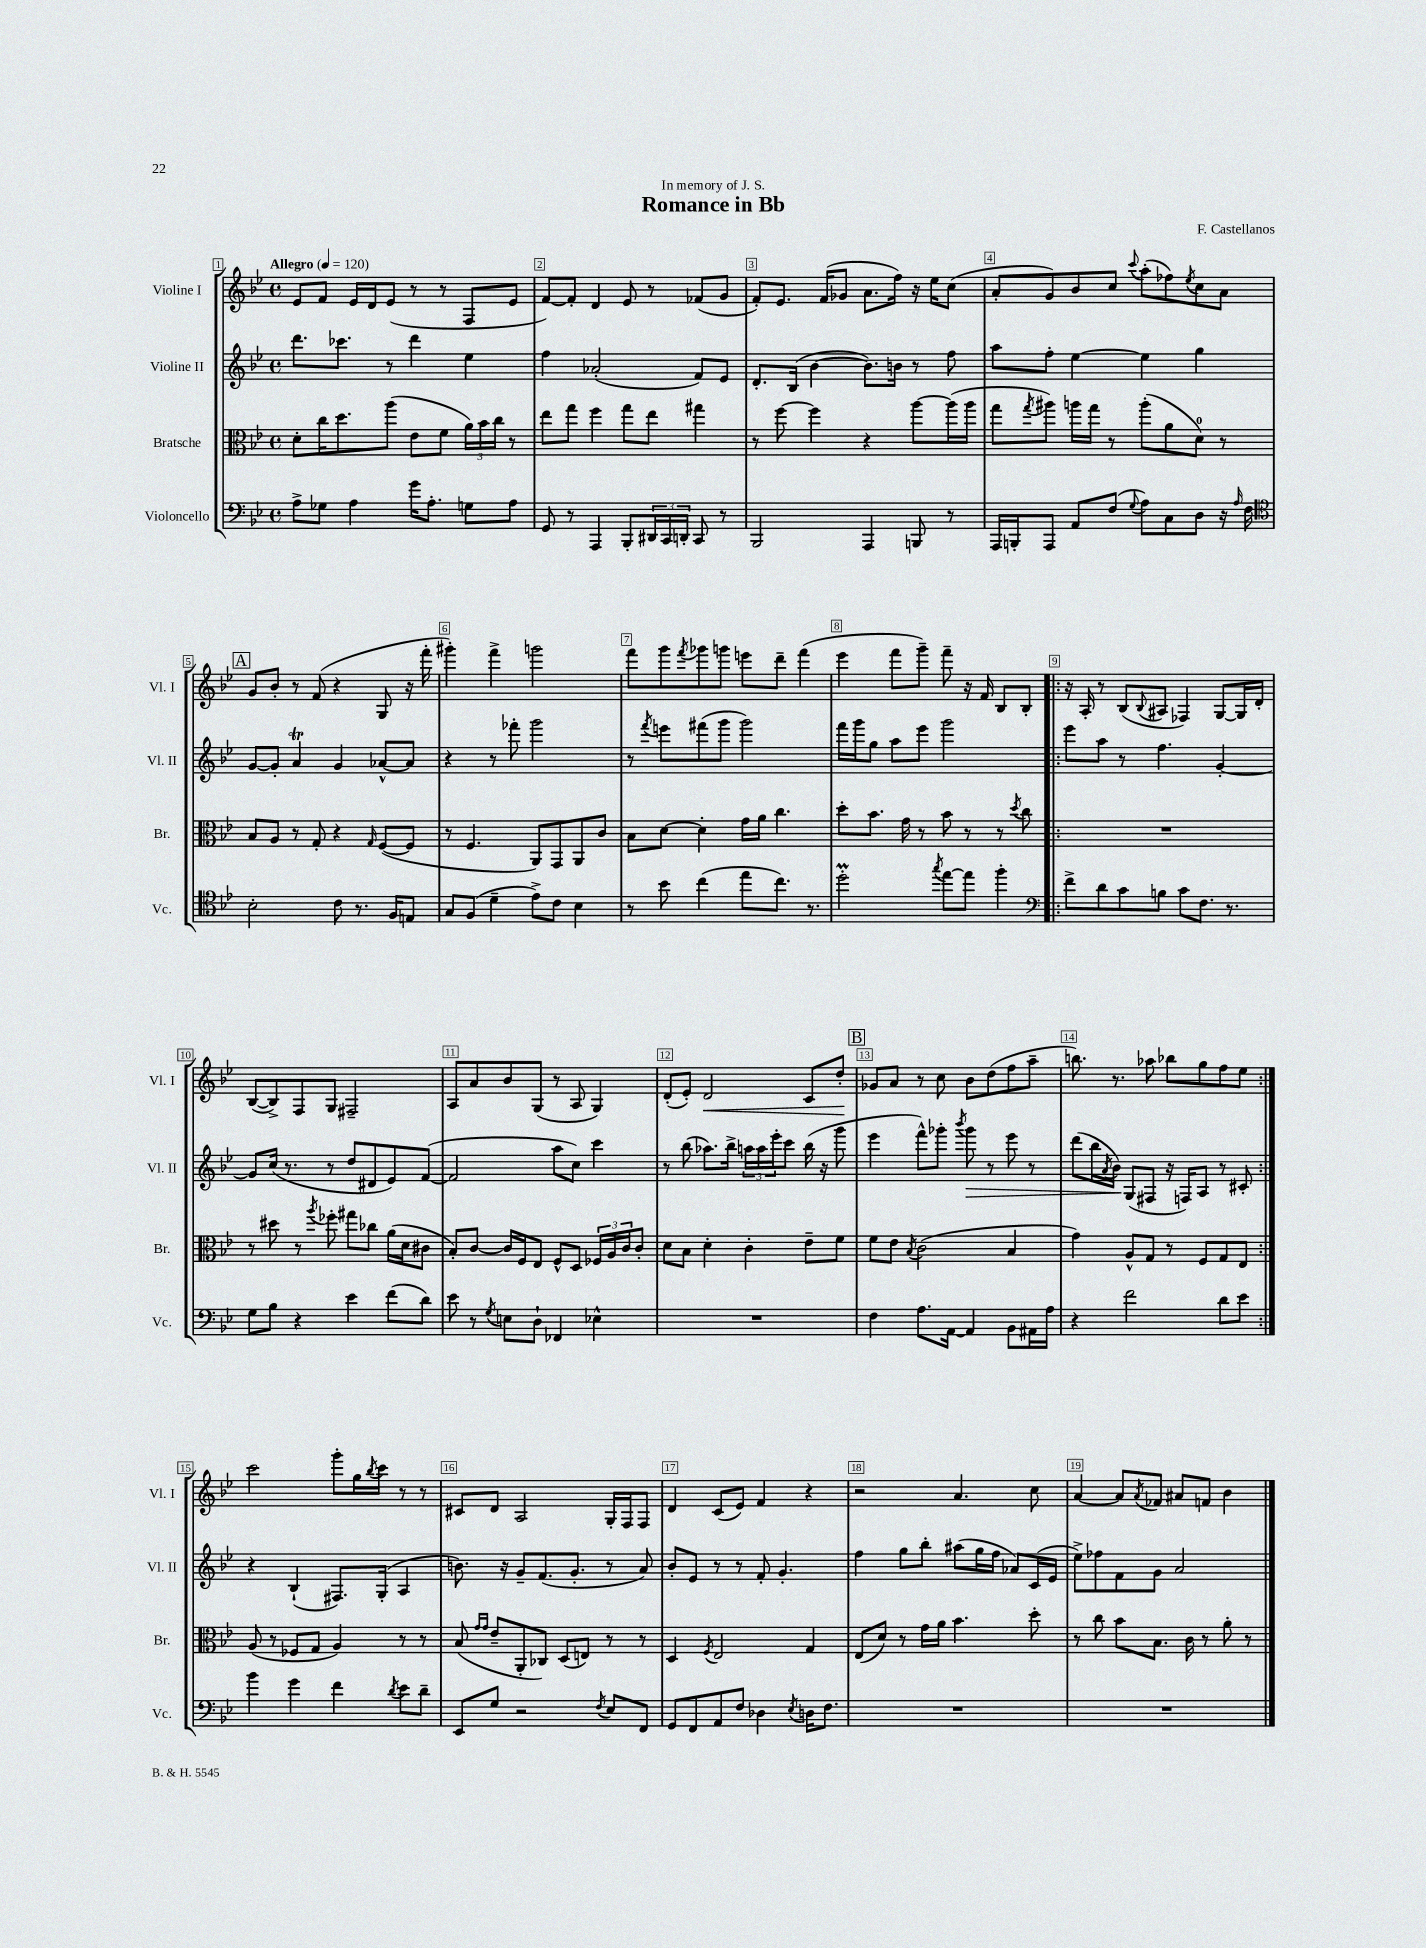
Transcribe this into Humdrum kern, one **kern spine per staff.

**kern	**kern	**kern	**dynam	**kern	**dynam
*part4	*part3	*part2	*part2	*part1	*part1
*staff4	*staff3	*staff2	*staff2	*staff1	*staff1
*I"Violoncello	*I"Bratsche	*I"Violine II	*	*I"Violine I	*
*I'Vc.	*I'Br.	*I'Vl. II	*	*I'Vl. I	*
*clefF4	*clefC3	*clefG2	*	*clefG2	*
*k[b-e-]	*k[b-e-]	*k[b-e-]	*	*k[b-e-]	*
*M4/4	*M4/4	*M4/4	*	*M4/4	*
*met(c)	*met(c)	*met(c)	*	*met(c)	*
*MM120	*MM120	*MM120	*	*MM120	*
=1	=1	=1	=1	=1	=1
!	!	!	!	!LO:TX:a:B:t=Allegro	!
8A^\L	8d'\L	8.ddd\L	.	8e-/L	.
8G-X\J	16cc\K	.	.	8f/J	.
.	8.dd\	8.ccc-X\J	.	.	.
4A\	.	.	.	16e-/LL	.
.	.	.	.	16d/J	.
.	(8aa\J	8r	.	(8e-/J	.
16g\KL	8e-\L	4ddd\	.	8r	.
8.A'\J	.	.	.	.	.
.	8f\J	.	.	8r	.
8Gn\L	24a\LL)	4ee-\	.	8F/L	.
.	24b-\	.	.	.	.
.	24cc\JJ	.	.	.	.
8A\J	8r	.	.	8e-/J	.
=2	=2	=2	=2	=2	=2
8GG/	8ee-\L	4ff\	.	[8f/L)	.
8r	8gg\J	.	.	8f'/J]	.
4AAA/	4ff\	(2a-X'/	.	4d/	.
8BBB-'/L	8gg\L	.	.	8e-/	.
24DD#X/L	8ee-\J	.	.	8r	.
24CC/	.	.	.	.	.
24DDn'/JJ	.	.	.	.	.
8CC/	4gg#X\	8f/L)	.	(8f-X/L	.
8r	.	8e-/J	.	8g/J	.
=3	=3	=3	=3	=3	=3
2BBB-/	8r	8.d'/L	.	8f'/L)	.
.	[8ff\	.	.	8.e-/J	.
.	.	(16B-/Jk	.	.	.
.	4ff\]	[4b-\	.	.	.
.	.	.	.	(16f/KL	.
.	.	.	.	8g-X/J	.
4AAA/	4r	8.b-\L])	.	8.a\L	.
.	.	16bn\Jk	.	16ff\Jk)	.
8BBBn/	[8aa\L	8r	.	16r	.
.	.	.	.	16ee-\KL	.
8r	(16aa\L]	8ff\	.	(8cc\J	.
.	16aa\JJ	.	.	.	.
=4	=4	=4	=4	=4	=4
16AAA/LL	8gg\L	8aa\L	.	8a'/L	.
16BBBn'/J	.	.	.	.	.
.	8qgg/	.	.	.	.
8AAA/J	8aa#X\J)	8ff'\J	.	8g/)	.
8AA/L	16aan\LL	[4ee-\	.	8b-/	.
.	16gg\JJ	.	.	.	.
(8F/J	8r	.	.	8cc/J	.
8qqG/	.	.	.	8qqccc/	.
8A\L)	(8aa'\L	4ee-\]	.	(8aa'\L	.
8C\	8a\	.	.	8ff-X\)	.
.	.	.	.	8qee-/	.
8D\J	8d\J)	4gg\	.	8cc\	.
16r	8r	.	.	8a\J	.
16qqA/	.	.	.	.	.
16F\	.	.	.	.	.
!!LO:LB:g=z
!!LO:REH:place=s1:t=A
=5	=5	=5	=5	=5	=5
*clefC4	*	*	*	*	*
2B-'\	8B-/L	[8g/L	.	8g/L	.
.	8A/J	8g'/J]	.	8b-'/J	.
.	8r	4at/	.	8r	.
.	8G'/	.	.	(8f/	.
8c\	4r	4g/	.	4r	.
8.r	.	.	.	.	.
.	16qqG/	.	.	.	.
.	([8F/L	[8a-X^^/L	.	8G/	.
16F/KL	.	.	.	.	.
8En/J	8F/J]	8a-/J]	.	16r	.
.	.	.	.	16fff'\	.
=6	=6	=6	=6	=6	=6
8G/L	8r	4r	.	4ggg#X'\)	.
(8F/J	4.F/	.	.	.	.
4d~\	.	8r	.	4fff^\	.
.	.	8fff-X'\	.	.	.
8e-^\L)	8AA/L)	2ggg\	.	2gggn\	.
8c\J	8GG/	.	.	.	.
4B-\	8AA/	.	.	.	.
.	8c/J	.	.	.	.
=7	=7	=7	=7	=7	=7
8r	8B-\L	8r	.	8fff\L	.
.	.	8qfff/	.	.	.
8b-\	[8d\J	8eeen\L	.	8ggg\	.
.	.	.	.	8qfff/	.
(4cc\	4d'\]	(8fff#X\	.	8ggg-X\	.
.	.	8ggg\J	.	8gggn\J	.
8ee-\L	16g\LL	2ggg\)	.	8eeen\L	.
.	16a\JJ	.	.	.	.
8.cc\J)	4.cc\	.	.	8ddd~\J	.
.	.	.	.	(4fff\	.
8.r	.	.	.	.	.
=8	=8	=8	=8	=8	=8
2ddm'\	8dd'\L	16fff\LL	.	4eee-\	.
.	.	16ggg\J	.	.	.
.	8.b-\J	8gg\J	.	.	.
.	.	8aa\L	.	8fff\L	.
.	16g\	.	.	.	.
.	8r	8eee-\J	.	8ggg~\J)	.
8qgg/	.	.	.	.	.
[8ee-\L	8b-\	2ggg\	.	8fff~\	.
8ee-\J]	8r	.	.	16r	.
.	.	.	.	16f/	.
4ff'\	8r	.	.	8B-/L	.
.	8qdd/	.	.	.	.
.	8cc\	.	.	8B-'/J	.
=9!|:	=9!|:	=9!|:	=9!|:	=9!|:	=9!|:
*clefF4	*	*	*	*	*
8f^\L	1r	8eee-\L	.	16r	.
.	.	.	.	16A'/	.
8d\	.	8aa\J	.	8r	.
8c\	.	8r	.	(8B-/L	.
.	.	.	.	8qqB-/	.
8Bn\J	.	4.ff\	.	8A#X/J	.
8c\L	.	.	.	4F-X/)	.
8.F\J	.	.	.	.	.
.	.	[4g'/	.	[8G/L	.
8.r	.	.	.	.	.
.	.	.	.	16G/L]	.
.	.	.	.	16d'/JJ	.
!!LO:LB:g=z
=10	=10	=10	=10	=10	=10
8G\L	8r	8g/L]	.	([8B-/L	.
8B-\J	8dd#X\	(16cc/Jk	.	8B-^/])	.
.	.	8.r	.	.	.
4r	8r	.	.	8F/	.
.	8qaa/	.	.	.	.
.	8ff-X'\	8r	.	8G/J	.
4e-\	8gg#X\L	8dd/L	.	2F#X~/	.
.	8cc-X\J	8d#X/	.	.	.
(8f\L	(16a\LL	8e-/)	.	.	.
.	16d\J	.	.	.	.
8d\J)	8c#X\J	([8f/J	.	.	.
=11	=11	=11	=11	=11	=11
8e-\	8B-'/L)	2f/]	.	8A/L	.
8r	[8c/J	.	.	8a/	.
8qG/	.	.	.	.	.
8En\L	16c/LL]	.	.	8b-/	.
.	16F/J	.	.	.	.
8D`\J	8E-/J	.	.	(8G/J	.
4FF-X/	8F^^/L	8aa\L	.	8r	.
.	8D/J	8cc\J)	.	8A/	.
4E-X^^\	24F-X/LL	4ccc\	.	4G/)	.
.	24A/	.	.	.	.
.	24c/J	.	.	.	.
.	8c'/J	.	.	.	.
=12	=12	=12	=12	=12	=12
1r	8d\L	8r	.	(8d'/L	.
.	8B-\J	(8bb-\	.	8e-'/J)	.
!	!	!	!	!	!LO:HP:b
.	4d'\	8.aa-X\L)	.	2d/	<
.	.	16bb-^\Jk	.	.	.
.	4c'\	24aan\LL	.	.	.
.	.	24aa\	.	.	.
.	.	24eee-'\J	.	.	.
.	.	8ccc\J	.	.	.
.	8e-~\L	(16bb-\	.	8c/L	.
.	.	16r	.	.	.
.	8f\J	8ggg\	.	8dd'/J	.
.	.	.	.	.	[
!!LO:REH:place=s1:t=B
=13	=13	=13	=13	=13	=13
4F\	8f\L	4eee-\	.	8g-X/L	.
.	8e-\J	.	.	8a/J	.
.	8qB-/	.	.	.	.
8.A\L	(2c\	8fff^^\L)	.	8r	.
.	.	8ggg-X'\J	.	8cc\	.
[16AA\Jk	.	.	.	.	.
.	.	8qbbb-/	.	.	.
!	!	!	!LO:HP:b	!	!
4AA/]	.	8ggg-\	>	8b-\L	.
.	.	8r	.	(8dd\	.
8BB-\L	4B-/	8eee-\	.	8ff\	.
16AA#X\L	.	8r	.	8aa~\J	.
16A\JJ	.	.	.	.	.
=14	=14	=14	=14	=14	=14
4r	4g\)	(8ddd\L	.	8.bbn\)	.
.	.	16bb-\L	.	.	.
.	.	8qa/	.	.	.
.	.	16b-\JJ)	.	8.r	.
2f\	8A^^/L	(8G/L	]	.	.
.	8G/J	8F#X/J	.	8aa-X\	.
.	8r	16r	.	8bb-X\L	.
.	.	16Fn/KL)	.	.	.
.	8F/L	8A/J	.	8gg\	.
8d\L	8G/	8r	.	8ff\	.
8e-\J	8E-/J	8c#X'/	.	8ee-\J	.
!!LO:LB:g=z
=15:|!	=15:|!	=15:|!	=15:|!	=15:|!	=15:|!
4b-\	(8A/	4r	.	2ccc\	.
.	8r	.	.	.	.
4g\	8F-X/L	(4B-`/	.	.	.
.	8G/J	.	.	.	.
4f\	4A/)	8.F#X/L)	.	8ggg'\L	.
.	.	.	.	16gg\L	.
.	.	.	.	8qbb-/	.
.	.	(16G'/Jk	.	16ccc\JJ	.
8qd/	.	.	.	.	.
8e-\L	8r	4A/	.	8r	.
8d~\J	8r	.	.	8r	.
=16	=16	=16	=16	=16	=16
8EE-/L	(8B-/	8.bn\)	.	8c#X/L	.
.	16qqg/LL	.	.	.	.
.	16qqg/JJ	.	.	.	.
8G/J	8e-~/L	.	.	8d/J	.
.	.	16r	.	.	.
2r	8AA'/	8g~/L	.	2A/	.
.	8C-X/J)	(8.f/	.	.	.
.	(8D/L	.	.	.	.
.	.	8.g'/J	.	.	.
.	8En/J)	.	.	.	.
8qF/	.	.	.	.	.
8E-/L	8r	8r	.	16G'/LL	.
.	.	.	.	16F/J	.
8FF/J	8r	8a/)	.	8F/J	.
=17	=17	=17	=17	=17	=17
8GG/L	4D/	8b-'/L	.	4d/	.
8FF/	.	8e-/J	.	.	.
.	8qF/	.	.	.	.
8AA/	2E-/	8r	.	(8c/L	.
8F/J	.	8r	.	8e-/J)	.
4D-X\	.	8f'/	.	4f/	.
.	.	4.g'/	.	.	.
8qE-/	.	.	.	.	.
16Dn\KL	4G/	.	.	4r	.
8.F\J	.	.	.	.	.
=18	=18	=18	=18	=18	=18
1r	(8E-/L	4ff\	.	2r	.
.	8d/J)	.	.	.	.
.	8r	8gg\L	.	.	.
.	16g\LL	8bb-'\J	.	.	.
.	16a\JJ	.	.	.	.
.	4.b-\	(8aa#X\L	.	4.a/	.
.	.	16gg\L	.	.	.
.	.	16ff\JJ	.	.	.
.	.	8a-X/L)	.	.	.
.	8dd'\	(16c/L	.	8cc\	.
.	.	16e-/JJ	.	.	.
=19	=19	=19	=19	=19	=19
1r	8r	8ee-^\L)	.	[4a/	.
.	8cc\	8ff-X\	.	.	.
.	8b-\L	8f\	.	8a/L]	.
.	.	.	.	8qa/	.
.	8.B-\J	8g\J	.	8f-X/J	.
.	.	2a/	.	8a#X/L	.
.	16c\	.	.	.	.
.	8r	.	.	8fn/J	.
.	8a'\	.	.	4b-\	.
.	8r	.	.	.	.
==	==	==	==	==	==
*-	*-	*-	*-	*-	*-
